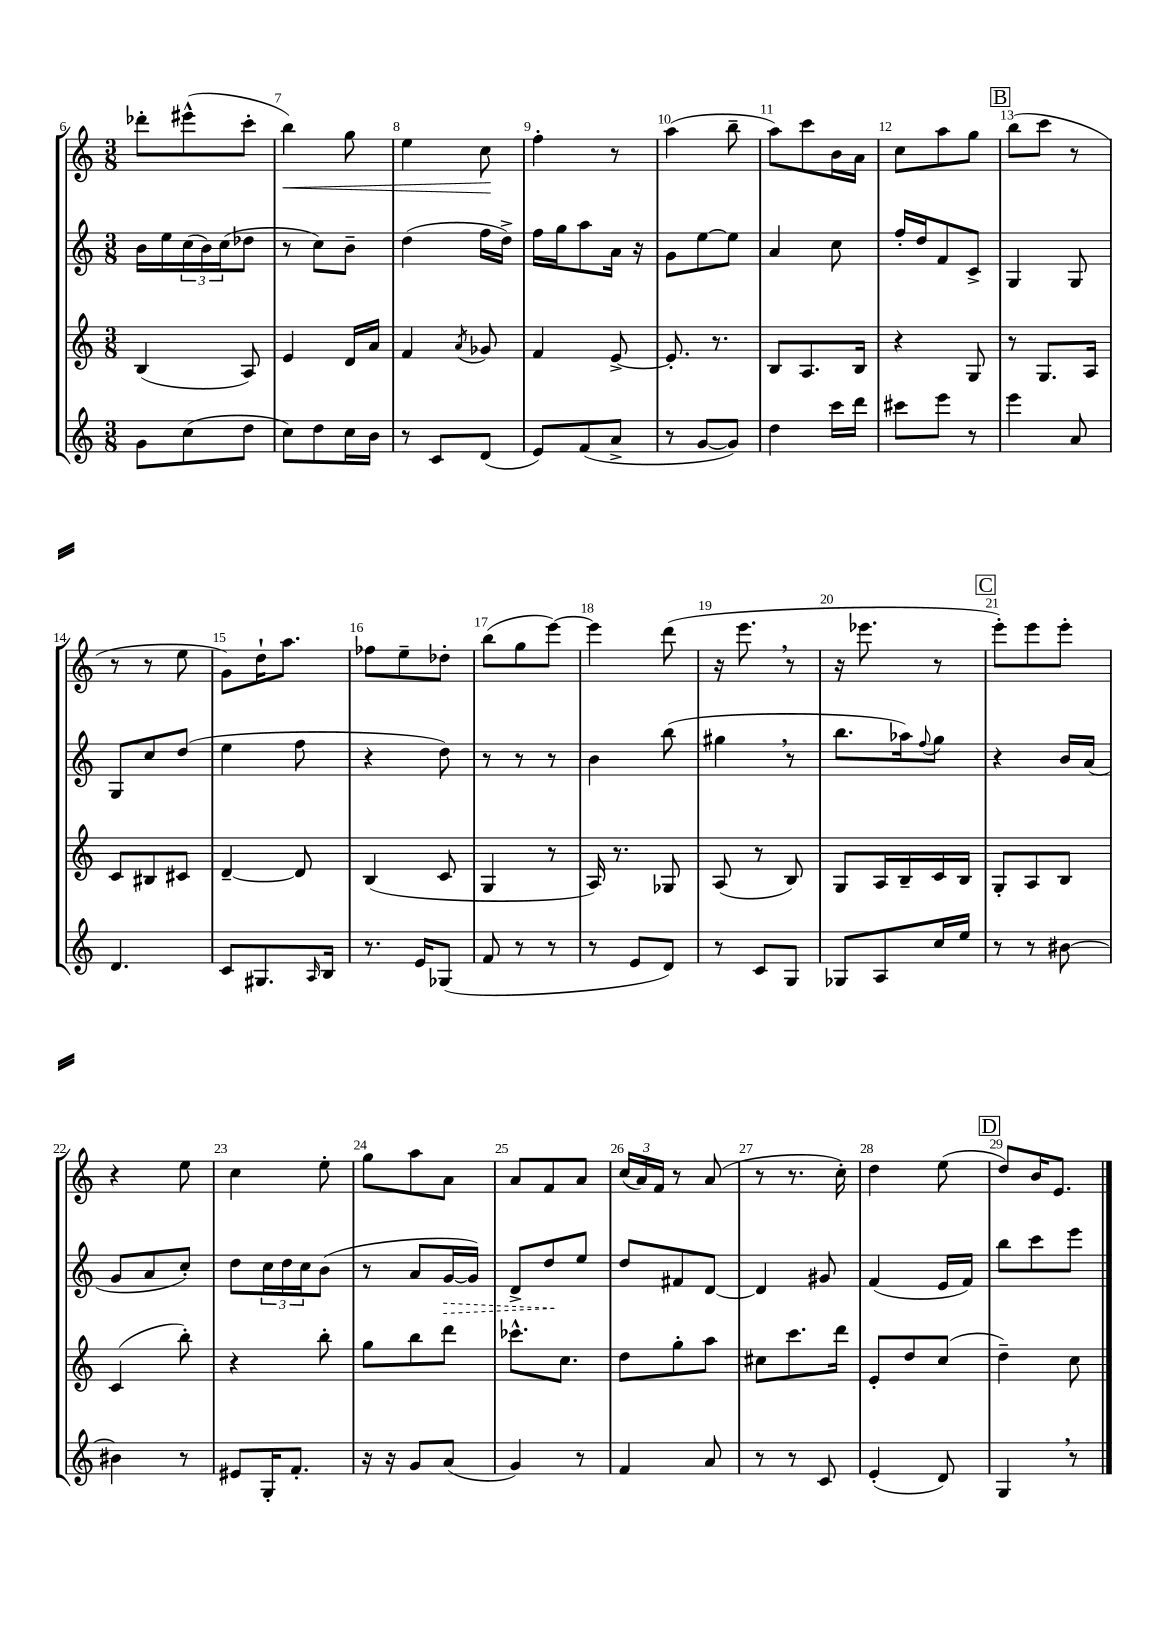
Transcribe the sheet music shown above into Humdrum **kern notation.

**kern	**kern	**kern	**kern
*staff4	*staff3	*staff2	*staff1
*clefG2	*clefG2	*clefG2	*clefG2
*k[]	*k[]	*k[]	*k[]
*M3/8	*M3/8	*M3/8	*M3/8
8g	(4B	16b	8ddd-'
.	.	16ee	.
(8cc	.	(24cc	(8eee#^^
.	.	24b)	.
.	.	(24cc	.
8dd	8A)	8dd-	8ccc'
=	=	=	=
8cc)	4e	8r	4bb)
8dd	.	8cc)	.
16cc	16d	8b~	8gg
16b	16a	.	.
=	=	=	=
8r	4f	(4dd	4ee
8c	.	.	.
.	8qa	.	.
(8d	8g-	16ff	8cc
.	.	16dd^)	.
=	=	=	=
8e)	4f	16ff	4ff'
.	.	16gg	.
(8f	.	8aa	.
8a^	[8e^	16a	8r
.	.	16r	.
=	=	=	=
8r	8.e']	8g	(4aa
[8g	.	[8ee	.
.	8.r	.	.
8g])	.	8ee]	8bb~
=	=	=	=
4dd	8B	4a	8aa)
.	8.A	.	8ccc
16ccc	.	8cc	16b
16ddd	16B	.	16a
=	=	=	=
8ccc#	4r	16ff'	8cc
.	.	16dd	.
8eee	.	8f	8aa
8r	8G	8c^	8gg
=	=	=	=
4eee	8r	4G	(8bb
.	8.G	.	8ccc
8a	.	8G	8r
.	16A	.	.
=	=	=	=
4.d	8c	8G	8r
.	8B#	8cc	8r
.	8c#	(8dd	8ee
=	=	=	=
8c	[4d~	4ee	8g)
8.G#	.	.	16dd`
.	.	.	8.aa
.	8d]	8ff	.
16qqA	.	.	.
16B	.	.	.
=	=	=	=
8.r	(4B	4r	8ff-
.	.	.	8ee~
16e	.	.	.
(8G-	8c	8dd)	8dd-'
=	=	=	=
8f	4G	8r	(8bb
8r	.	8r	8gg
8r	8r	8r	[8eee)
=	=	=	=
8r	16A)	4b	4eee]
.	8.r	.	.
8e	.	.	.
8d)	8G-	(8bb	(8ddd
=	=	=	=
8r	(8A	4gg#	16r
.	.	.	8.eee
8c	8r	.	.
8G	8B)	8r	8r
=	=	=	=
8G-	8G	8.bb	16r
.	.	.	8.eee-
8A	16A	.	.
.	16B~	16aa-)	.
.	.	8qqff	.
16cc	16c	8gg	8r
16ee	16B	.	.
=	=	=	=
8r	8G'	4r	8eee')
8r	8A	.	8eee
[8b#	8B	16b	8eee'
.	.	(16a	.
=	=	=	=
4b#]	(4c	8g	4r
.	.	8a	.
8r	8bb')	8cc')	8ee
=	=	=	=
8e#	4r	8dd	4cc
16G'	.	24cc	.
.	.	24dd	.
8.f'	.	.	.
.	.	24cc	.
.	8bb'	(8b	8ee'
=	=	=	=
16r	8gg	8r	8gg
16r	.	.	.
8g	8bb	8a	8aa
(8a	8ddd	[16g	8a
.	.	16g])	.
=	=	=	=
4g)	8.ccc-^^	8d^	8a
.	.	8dd	8f
.	8.cc	.	.
8r	.	8ee	8a
=	=	=	=
4f	8dd	8dd	(24cc
.	.	.	24a)
.	.	.	24f
.	8gg'	8f#	8r
8a	8aa	[8d	(8a
=	=	=	=
8r	8cc#	4d]	8r
8r	8.ccc	.	8.r
8c	.	8g#	.
.	16ddd	.	16cc')
=	=	=	=
(4e'	8e'	(4f	4dd
.	8dd	.	.
8d)	(8cc	16e	(8ee
.	.	16f)	.
=	=	=	=
4G	4dd~)	8bb	8dd)
.	.	8ccc	16b
.	.	.	8.e
8r	8cc	8eee	.
==	==	==	==
*-	*-	*-	*-
